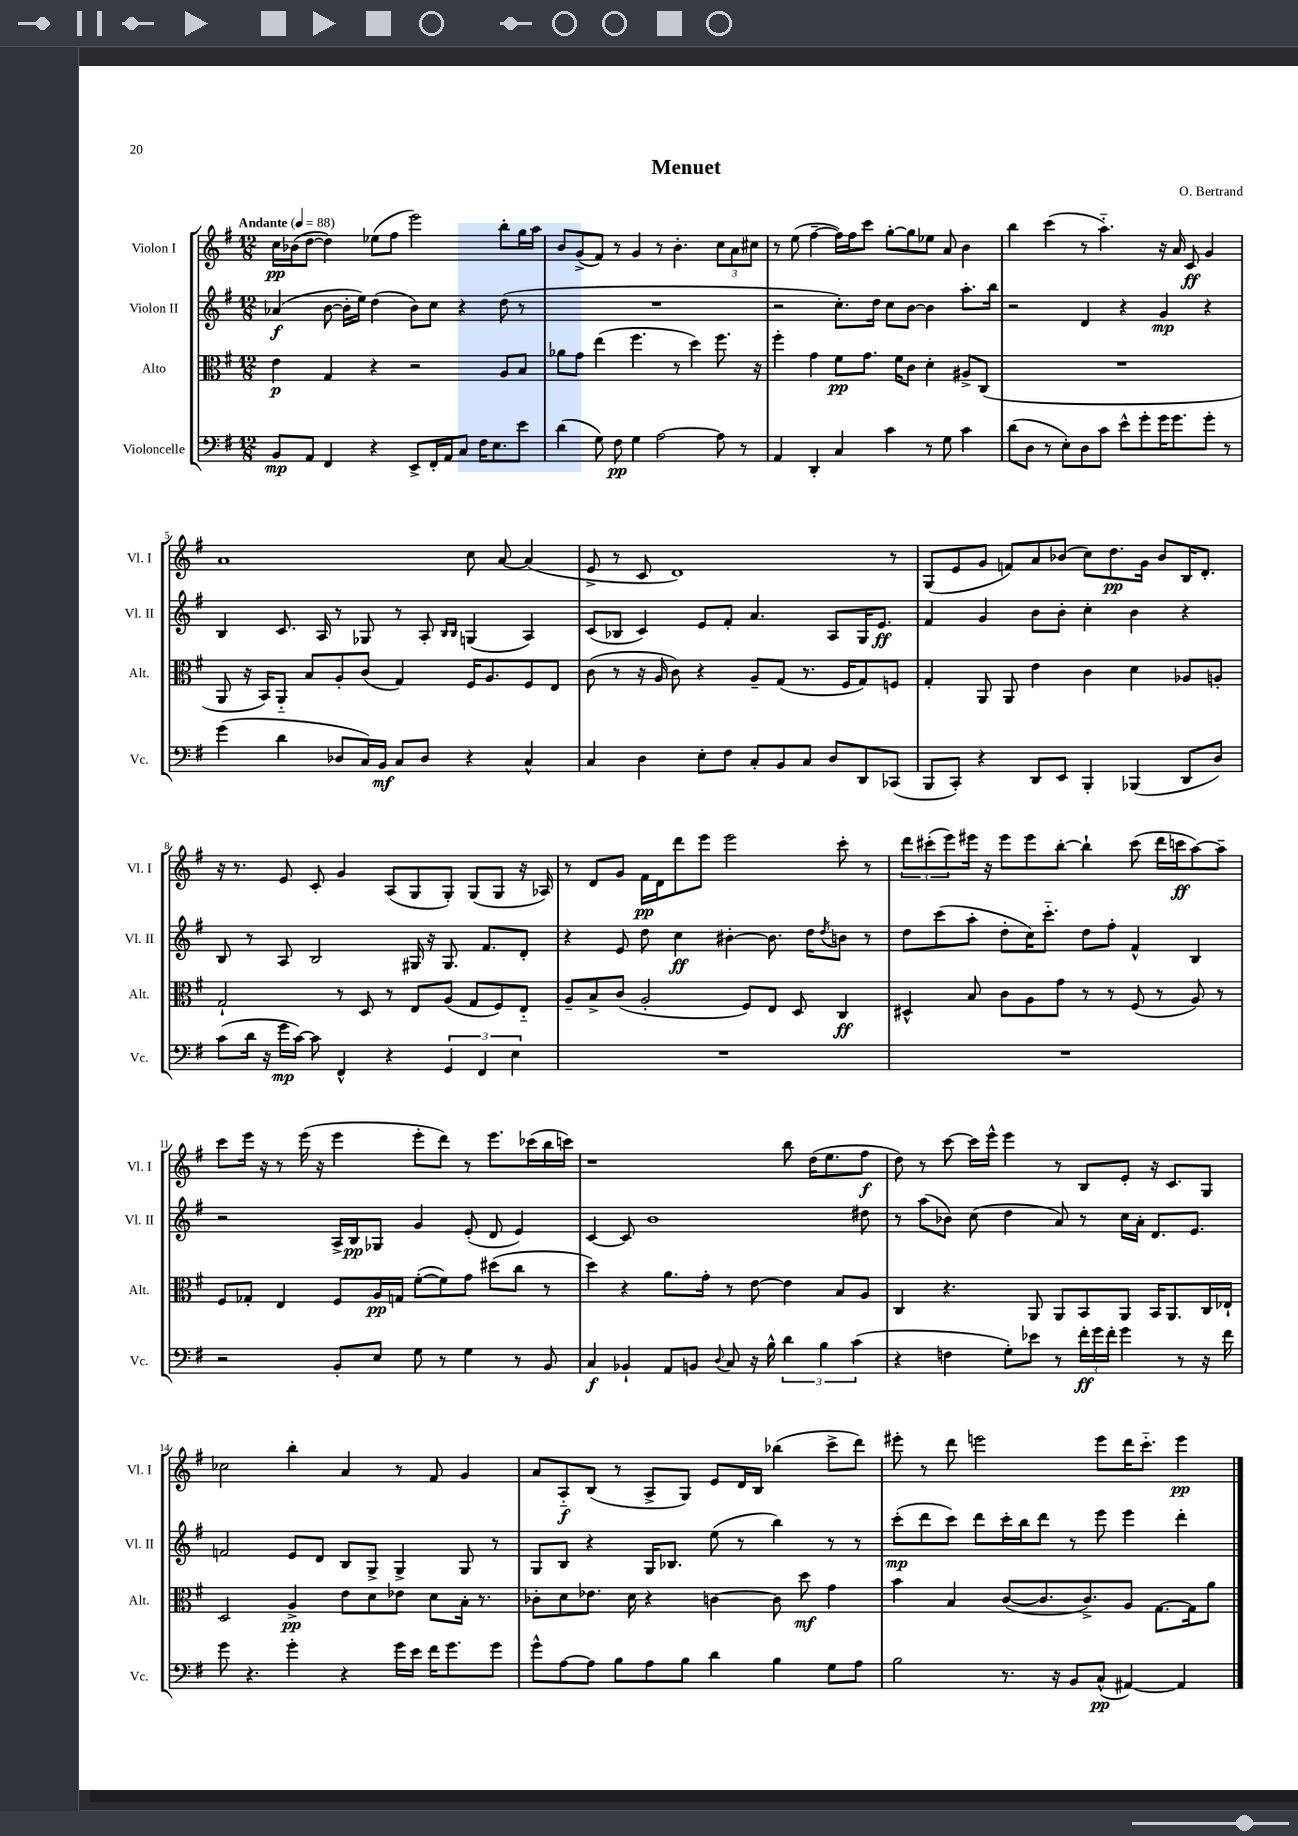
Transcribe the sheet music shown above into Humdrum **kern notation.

**kern	**kern	**kern	**kern
*staff4	*staff3	*staff2	*staff1
*clefF4	*clefC3	*clefG2	*clefG2
*k[f#]	*k[f#]	*k[f#]	*k[f#]
*M12/8	*M12/8	*M12/8	*M12/8
*MM88	*MM88	*MM88	*MM88
8BB/L	4e\	(4a-/	16cc\LL
.	.	.	(16b-\J
8AA/J	.	.	[8dd\J
4FF#/	4G/	[8b\	4dd\])
.	.	16b'\]LL	.
.	.	16ee\JJ)	.
4r	4r	(4dd\	(8ee-\L
.	.	.	8ff#\J
8EE^/L	2r	8b\L)	2eee\)
16FF#'/L	.	8cc\J	.
16AA/J	.	.	.
8C/J	.	4r	.
16F#\LK	.	.	.
8.E\	.	.	.
.	8A/L	(8dd\	8bb'\L
8e\J	8B/J	8r	16gg\L
.	.	.	16aa\JJ
=	=	=	=
(4d\	8a-\L	1.r	8b/L
.	8g\J	.	(8g^/
8G\)	(4ee\	.	8f#/J)
8F#\	.	.	8r
4G\	4.ff#\	.	4g/
[2A\	.	.	8r
.	8r	.	4.b'\
.	4dd\)	.	.
8A\]	8.ff#\	.	12cc\L
.	.	.	12a\
8r	.	.	.
.	.	.	12cc#\J
.	16r	.	.
=	=	=	=
4AA/	4ff#'\	2r	8r
.	.	.	(8ee\
4DD'/	4g\	.	[4ff#~\
4C/	8f#\L	8.cc'\L)	16ff#\]LL)
.	.	.	16ff#\J
.	8.g\J	.	8ccc\J
.	.	16dd\Jk	.
4c\	.	8cc\L	[8gg'\L
.	16f#\LK	.	.
.	8c\J	[8b\J	8gg\]
8r	4d'\	4b\]	8ee-\J
8G\	.	.	8a/
4c\	8A#^/L	8.aa'\L	4b\
.	(8C/J	.	.
.	.	16bb\Jk	.
=	=	=	=
(8d\L	1.r	2r	4bb\
8D\J	.	.	.
8r	.	.	(4ccc\
8E'\L)	.	.	.
8D\	.	4d/	8r
8c\J	.	.	4.aa'~\)
8e^^\L	.	4r	.
8g'\	.	.	.
16g\K	.	4g/	16r
8.g\	.	.	16a/
.	.	.	8c/
8g'\J	.	4r	4g/
8r	.	.	.
=	=	=	=
(4g\	8AA/	4B/	1a
.	16r	.	.
.	16BB/LK)	.	.
4d\	8AA'~/J	8.c/	.
.	8B/L	.	.
.	.	16A/	.
8D-/L	8A'/	8r	.
16C/L)	(8c/J	8G-/	.
16BB/JJ	.	.	.
8C/L	4G/)	8r	.
8D-/J	.	8A'/	.
.	.	16qqB/LL	.
.	.	16qqB/JJ	.
4r	16F#/LK	(4G/	8cc\
.	8.A/	.	.
.	.	.	[8a/
4C^^/	8F#/	4A/)	(4a/]
.	8E/J	.	.
=	=	=	=
4C/	(8c\	(8c/L	8e^/
.	8r	8B-/J	8r
4D\	16r	4c/)	8c/
.	16A/	.	.
.	8c\)	.	1d)
8E'\L	4r	8e/L	.
8F#\J	.	8f#'/J	.
8C'/L	8A~/L	4.a/	.
8BB/	(8G/J	.	.
8C/J	8.r	.	.
8D/L	.	8A/L	.
.	16F#/LK	.	.
8DD/	8G/)	16G/K	.
.	.	8.e/J	.
(8CC-/J	8F/J	.	8r
=	=	=	=
8BBB/L	4G'/	4f#/	(8G/L
8CC'/J)	.	.	8e/
4r	8AA/	4g/	8g/J
.	8AA/	.	8f/L)
8DD/L	4e\	8b\L	8a/
8EE/J	.	8b'\J	(8b-/J
4BBB'/	4c\	4cc'\	8cc\L)
.	.	.	8.dd\
(4BBB-/	4d\	4b\	.
.	.	.	16g\Jk
.	.	.	8b-/L
8DD/L	8A-/L	4r	16B/K
.	.	.	8.d'/J
8D/J)	8A'/J	.	.
=	=	=	=
(8c\L	2G`/	8B/	16r
.	.	.	8.r
16d\Jk	.	8r	.
16r	.	.	.
16g\LL	.	8A/	8e/
[16c\JJ)	.	.	.
8c\]	.	2B/	8c'/
4FF#^^/	8r	.	4g/
.	8D/	.	.
4r	8r	.	(8A/L
.	8E/L	16G#/	8G/
.	.	16r	.
6GG/	(8A/J	8.G#/	8G'/J)
.	8G/L	.	(8G/L
6FF#/	.	.	.
.	.	8.f#/L	.
.	8F#/)	.	8G/J
6E\	.	.	.
.	8E'~/J	8d'/J	16r
.	.	.	16A-/)
=	=	=	=
1.r	8A~/L	4r	8r
.	8B^/	.	8d/L
.	(8c/J	8e/	8g/J
.	2A'/	8dd\	16f#\LL
.	.	.	16d\J
.	.	4cc\	8ddd\
.	.	.	8eee\J
.	.	[4b#'\	2eee\
.	8F#/L)	.	.
.	8E/J	8.b#\]	.
.	8D/	.	.
.	.	16dd\LK	.
.	.	8qdd/	.
.	4C/	8b\J	8ccc'\
.	.	8r	8r
=	=	=	=
1.r	4D#^^/	8dd\L	12ddd\L
.	.	.	(12ccc#'\
.	.	(8ccc\	.
.	.	.	12eee\)
.	8B/	8aa'\J	16eee#\Jk
.	.	.	16r
.	8c\L	8dd'\L	8eee#\L
.	8A\	16cc\K)	8eee#\
.	.	8.ccc'~\J	.
.	8g\J	.	[8bb'\J
.	8r	8dd\L	4bb`\]
.	8r	8ff#'\J	.
.	(8F#/	4f#^^/	(8ccc#\
.	8r	.	16ddd\LL
.	.	.	16ccc\J
.	8A/)	4B/	[8aa\)
.	8r	.	8aa~\]J
=	=	=	=
2r	8F#/L	2r	8ccc\L
.	8G-'/J	.	16eee\Jk
.	.	.	16r
.	4E/	.	8r
.	.	.	(16eee\
.	.	.	16r
8BB'/L	8F#/L	16A^/LL	4eee\
.	.	16B/J	.
8E/J	16A/L	8G-/J	.
.	16G/JJ	.	.
8G\	([8f#'\L	4g/	8eee'\L
8r	8f#\])	.	8ddd\J)
4G\	8g\J	(8e'/	8r
.	(8dd#\L	8d/	8.eee\L
8r	8cc\J	4e/)	.
.	.	.	(16ccc-\L
8BB/	8r	.	16bb\
.	.	.	16ccc\JJ)
=	=	=	=
4C/	4dd\)	[4c/	1r
4BB-`/	4r	8c/]	.
.	.	1b	.
8AA/L	8.a\L	.	.
8BB/J	.	.	.
.	16g'\Jk	.	.
8qqD/	.	.	.
8C/	8r	.	.
16r	[8e\	.	.
16B^^\	.	.	.
6d\	4e\]	.	8bb\
.	.	.	(16dd\LK
6B\	.	.	.
.	.	.	8.ee\
.	8B/L	.	.
(6c\	.	.	.
.	8A/J	8dd#\	8ff#\J
=	=	=	=
4r	4C/	8r	8dd\)
.	.	(8aa\L	8r
4F\	4.r	8b-\J)	[8ccc\
.	.	(8cc\	16ccc\]LL
.	.	.	16eee^^\JJ
8G'\L)	.	4dd\	4eee\
8e-\J	8AA/	.	.
8r	8AA/L	8a/)	8r
24f#'\LL	8BB/	8r	8B/L
24g\	.	.	.
24f#'\JJ	.	.	.
4g\	8AA/J	16cc\LL	8e'/J
.	.	16a'\JJ	.
.	16BB/LK	8.d/L	16r
.	8.AA/	.	8.c/L
8r	.	.	.
.	.	8.e/J	.
16r	16C/L	.	8G/J
16f#\	16E-`/JJ	.	.
=	=	=	=
8g\	2D/	2f/	2cc-\
4.r	.	.	.
4g'\	4A^/	8e/L	4bb'\
.	.	8d/J	.
4r	8e\L	8B/L	4a/
.	8d\	8G^/J	.
16g\LL	8e-\J	4G^/	8r
16e\JJ	.	.	.
16f#\LK	8d\L	.	8f#/
8.g\	.	.	.
.	16B'\Jk	8G/	4g/
.	8.r	.	.
8g\J	.	8r	.
=	=	=	=
8g^^\L	8c-'\L	8G/L	8a/L
[8A\	8d\	8B/J	8A'~/
8A\]J	8.e-\J	4r	(8B/J
8B\L	.	.	8r
.	16d\	.	.
8A\	4r	16G/LK	8A^/L
.	.	8.B-/J	.
8B\J	.	.	8G/J)
4d\	[4c\	(8ee\	8e/L
.	.	8r	16d/L
.	.	.	16B/JJ
4B\	8c\]	4bb\)	(4bb-\
.	8dd\	.	.
8G\L	4g\	8r	8ccc^\L
8A\J	.	8r	8ddd\J)
=	=	=	=
2B\	4b\	(8ccc'\L	8eee#'\
.	.	8ddd\	8r
.	4B/	8ccc\J)	8ddd\
.	.	8ddd\L	2eee\
8.r	([8c/L	16ccc'\L	.
.	.	16bb\J	.
.	8.c/]	8ddd\J	.
16r	.	.	.
8BB/L	.	8r	.
.	8.c^/)	.	.
(8C^^/J	.	8eee\	8eee\L
[4AA#/)	8A/J	4eee\	16ddd\K
.	.	.	8.ccc'~\J
.	[8.G\L	.	.
4AA#/]	.	4ddd'\	4eee\
.	16G\]k	.	.
.	8a\J	.	.
==	==	==	==
*-	*-	*-	*-
